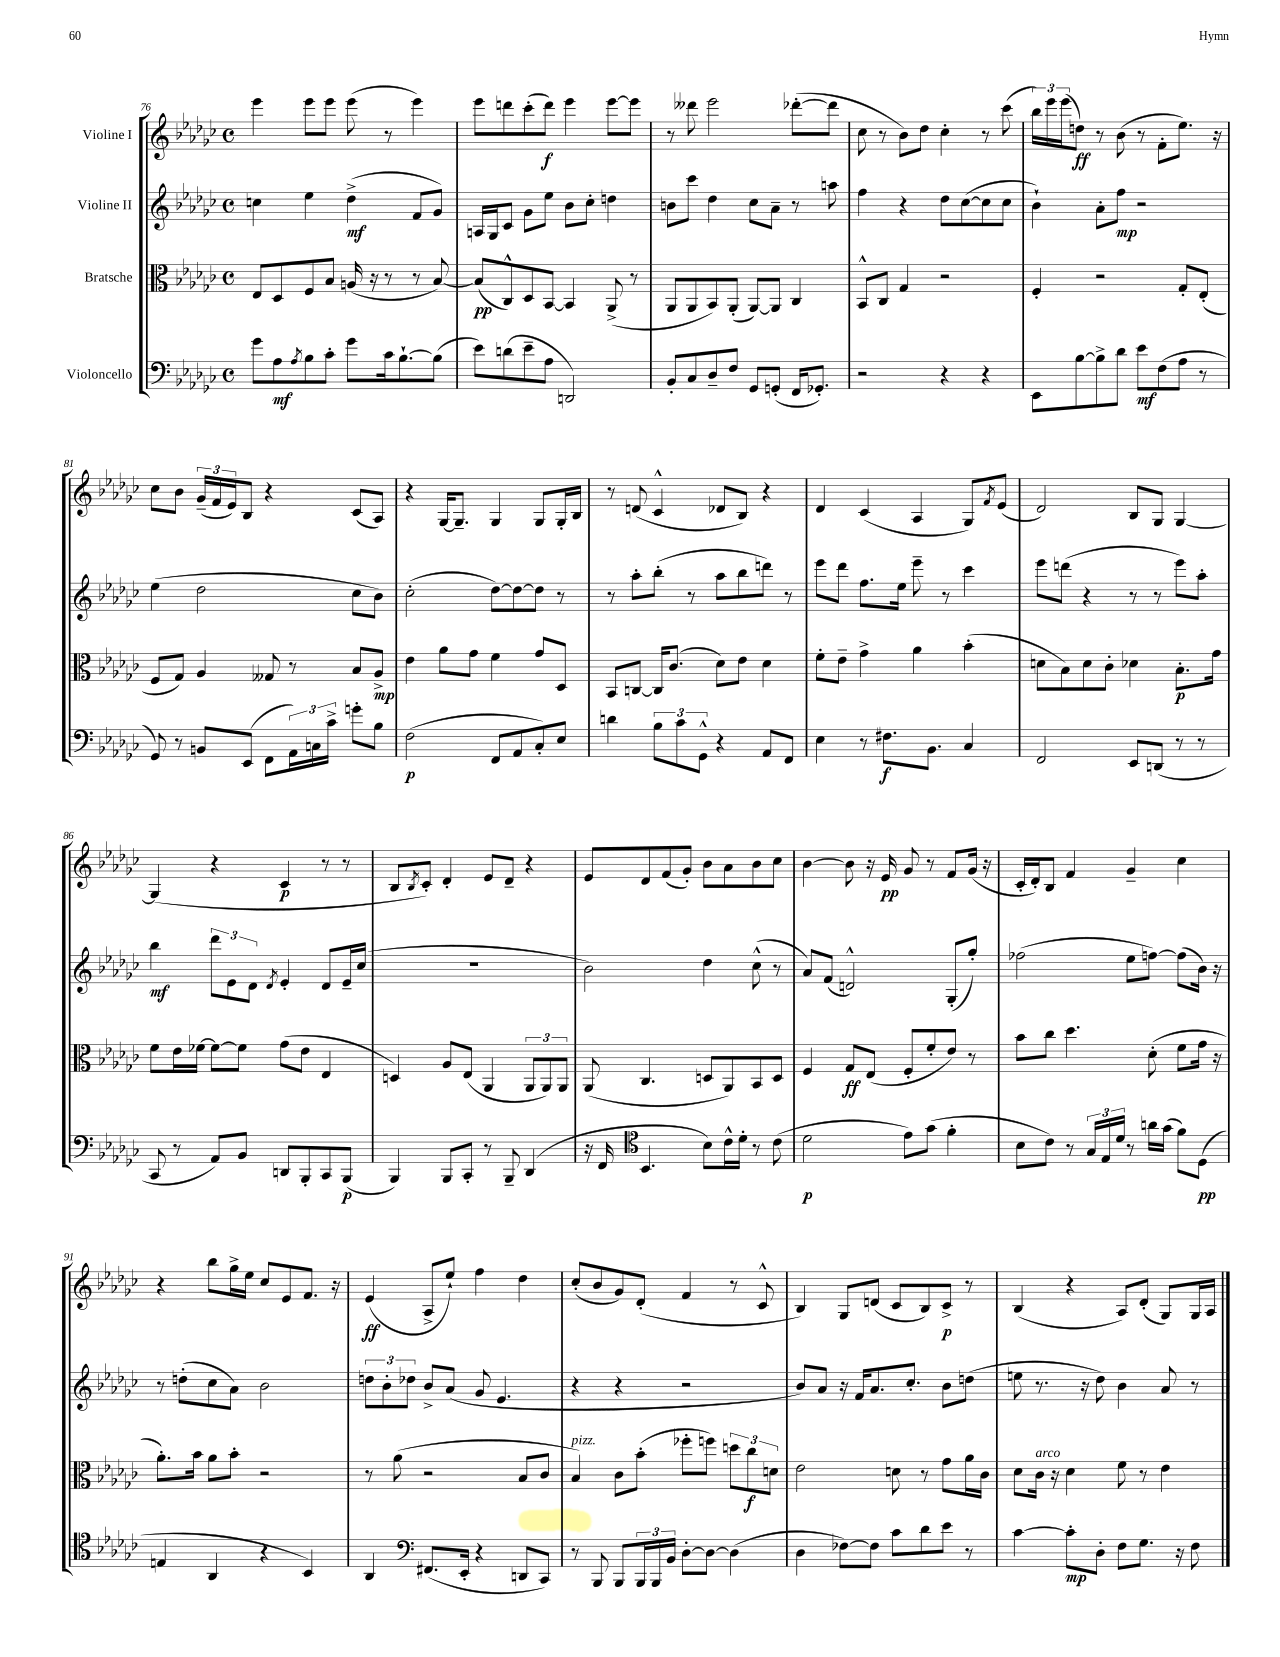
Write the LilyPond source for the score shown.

<<
\new StaffGroup <<
\new Staff = "s0" \with { instrumentName = "Violine I" } {
    \clef treble \key ges \major \defaultTimeSignature \time 4/4
    ees'''4 ees'''8 ees'''8 ees'''8( r8 ees'''4) |
    ees'''8 d'''8 ces'''8-.( d'''8\f) ees'''4 ees'''8~ ees'''8 |
    r8 deses'''8 ees'''2 des'''8~-.( des'''8 |
    ces''8 r8 bes'8) des''8 ces''4-. r8 ces'''8( |
    \tuplet 3/2 { bes''16) ees'''16 ees'''16( } d''8\ff) r8 bes'8( r8 f'8-. ees''8.) r16 |
    ces''8 bes'8 \tuplet 3/2 { ges'16--( f'16 ees'16) } bes8 r4 ces'8( aes8) |
    r4 ges16~ ges8.-- ges4 ges8 ges16-. bes16 |
    r8 d'8( ces'4-^ des'8 bes8) r4 |
    des'4 ces'4( aes4 ges8) \acciaccatura { f'8 } ees'8( |
    des'2) bes8 ges8 ges4~ |
    ges4( r4 ces'4\p r8 r8 |
    bes8 \acciaccatura { bes8 } ces'8-.) des'4-. ees'8 des'8-- r4 |
    ees'8 des'8 f'8( ges'8-.) bes'8 aes'8 bes'8 ces''8 |
    bes'4~ bes'8 r16 ees'16\pp ges'8 r8 f'8 ges'16( r16 |
    ces'16-. des'16-.) bes8 f'4 ges'4-- ces''4 |
    r4 bes''8 ges''16-> ees''16 ces''8 ees'8 f'8. r16 |
    ees'4\ff( aes8-> ees''8-!) f''4 des''4 |
    ces''8-.( bes'8 ges'8) des'8-.( f'4 r8 ces'8-^ |
    bes4) ges8 d'8( ces'8 bes8) ces'8->\p r8 |
    bes4( r4 aes8) des'8-.( ges8) ges16 aes16 \bar "|." |
}
\new Staff = "s1" \with { instrumentName = "Violine II" } {
    \clef treble \key ges \major \defaultTimeSignature \time 4/4
    c''4 ees''4 des''4->\mf( f'8 ges'8) |
    a16 ges16 ces'8 ges'8 ees''8 bes'8 ces''8-. d''4 |
    b'8 ces'''8 des''4 ces''8 aes'8-- r8 a''8 |
    f''4 r4 des''8 ces''8~( ces''8 ces''8 |
    bes'4-!) aes'8-. f''8\mp r2 |
    ees''4( des''2 ces''8 bes'8) |
    ces''2-.( des''8~) des''8~ des''8 r8 |
    r8 aes''8-. bes''8-.( r8 aes''8 bes''8 d'''8) r8 |
    ees'''8 des'''8 f''8. ees''16 ees'''8-- r8 ces'''4 |
    ees'''8 d'''8( r4 r8 r8 ees'''8) aes''8-. |
    bes''4\mf \tuplet 3/2 { des'''8 ees'8 des'8 } \acciaccatura { des'8 } ees'4-. des'8 ees'16-- ces''16( |
    R1 |
    bes'2) des''4 ces''8-^( r8 |
    aes'8) f'8( d'2-^) ges8-.( ges''8-.) |
    fes''2( ees''8 f''8~) f''8( bes'16) r16 |
    r8 d''8-.( ces''8 aes'8) bes'2 |
    \tuplet 3/2 { d''8 bes'8-. des''8 } bes'8-> aes'8( ges'8 ees'4. |
    r4 r4 r2 |
    bes'8) aes'8 r16 f'16 aes'8. ces''8.-. bes'8 d''8( |
    e''8 r8. r16 des''8) bes'4 aes'8 r8 \bar "|." |
}
\new Staff = "s2" \with { instrumentName = "Bratsche" } {
    \clef alto \key ges \major \defaultTimeSignature \time 4/4
    ees8 des8 f8 bes8 a16( r16 r8 r8 bes8~) |
    bes8\pp( ces8-^) des8 bes,8~ bes,4 aes,8->( r8 |
    aes,8 aes,8 bes,8) aes,8-.( aes,8~) aes,8 ces4 |
    bes,8-^ ces8 ges4 r2 |
    f4-. r2 ges8-. ees8-.( |
    f8 ges8) aes4 geses8 r8 bes8 aes8->\mp |
    ees'4 aes'8 ges'8 f'4 ges'8 des8 |
    bes,8 c8~ c16 ces'8.( des'8) ees'8 des'4 |
    f'8-. ees'8-- ges'4-> aes'4 bes'4-.( |
    d'8 bes8) d'8 ces'8-. des'4 bes8.-.\p ges'16 |
    f'8 ees'16 fes'16~ fes'8~ fes'8 ges'8( ees'8 ees4 |
    d4) aes8 ees8( aes,4 \tuplet 3/2 { aes,8 aes,8) aes,8 } |
    aes,8( ces4. d8 aes,8) bes,8 d8 |
    f4 ges8\ff ees8( f8-. f'8-. ees'8) r8 |
    bes'8 ces''8 des''4. des'8-.( f'8 ges'16 r16 |
    aes'8.-.) bes'16 aes'8 bes'8-. r2 |
    r8 aes'8( r2 bes8 ces'8 |
    bes4^\markup { \italic "pizz." }) ces'8 bes'8-.( fes''8-. f''8) \tuplet 3/2 { d''8 ces''8\f d'8 } |
    ees'2 d'8 r8 ges'8 aes'16 ces'16 |
    des'8 ces'16^\markup { \italic "arco" } r16 des'4 f'8 r8 ees'4 \bar "|." |
}
\new Staff = "s3" \with { instrumentName = "Violoncello" } {
    \clef bass \key ges \major \defaultTimeSignature \time 4/4
    ges'8 aes8\mf \acciaccatura { aes8 } bes8 ces'8-. ges'8 ces'16 bes8.~-! bes8( |
    ees'8) d'8( ees'8-- aes8 d,2) |
    bes,8-. ces8 des8-- f8 ges,8 g,8-.( f,16 ges,8.-.) |
    r2 r4 r4 |
    ees,8 bes8~ bes8-> des'8 ees'8\mf f8( aes8 r8 |
    ges,8) r8 b,8 ees,8( f,8 \tuplet 3/2 { aes,16) c16 ces'16-> } g'8-. bes8 |
    f2\p( f,8 aes,8 ces8-.) ees8 |
    d'4 \tuplet 3/2 { bes8 ces'8 ges,8-^ } r4 aes,8 f,8 |
    ees4 r8 fis8.\f bes,8. ces4 |
    f,2 ees,8 d,8( r8 r8 |
    ces,8 r8 aes,8) bes,8 d,8 bes,,8-. ces,8 bes,,8\p( |
    bes,,4) bes,,8 ces,8-. r8 bes,,8-- des,4( |
    r16 f,16 \clef tenor bes,4. bes8) ces'16-^ des'16-. r8 ces'8( |
    des'2\p ees'8) ges'8( f'4-. |
    bes8 ces'8) r8 \tuplet 3/2 { ges16 ees16 des'16 } r8 a'16 ges'16( f'8) des8\pp( |
    e4 aes,4 r4 bes,4) |
    aes,4 \clef bass fis,8.( ees,16-. r4 d,8 ces,8) |
    r8 bes,,8 bes,,8 \tuplet 3/2 { bes,,16 bes,,16 bes,16 } des8~-. des8~ des4( |
    des4 fes8~) fes8 ces'8 des'8 ees'8 r8 |
    ces'4~ ces'8-.\mp des8-. f8 ges8. r16 f8 \bar "|." |
}
>>
>>
\layout { \context { \Score currentBarNumber = #76 } }
